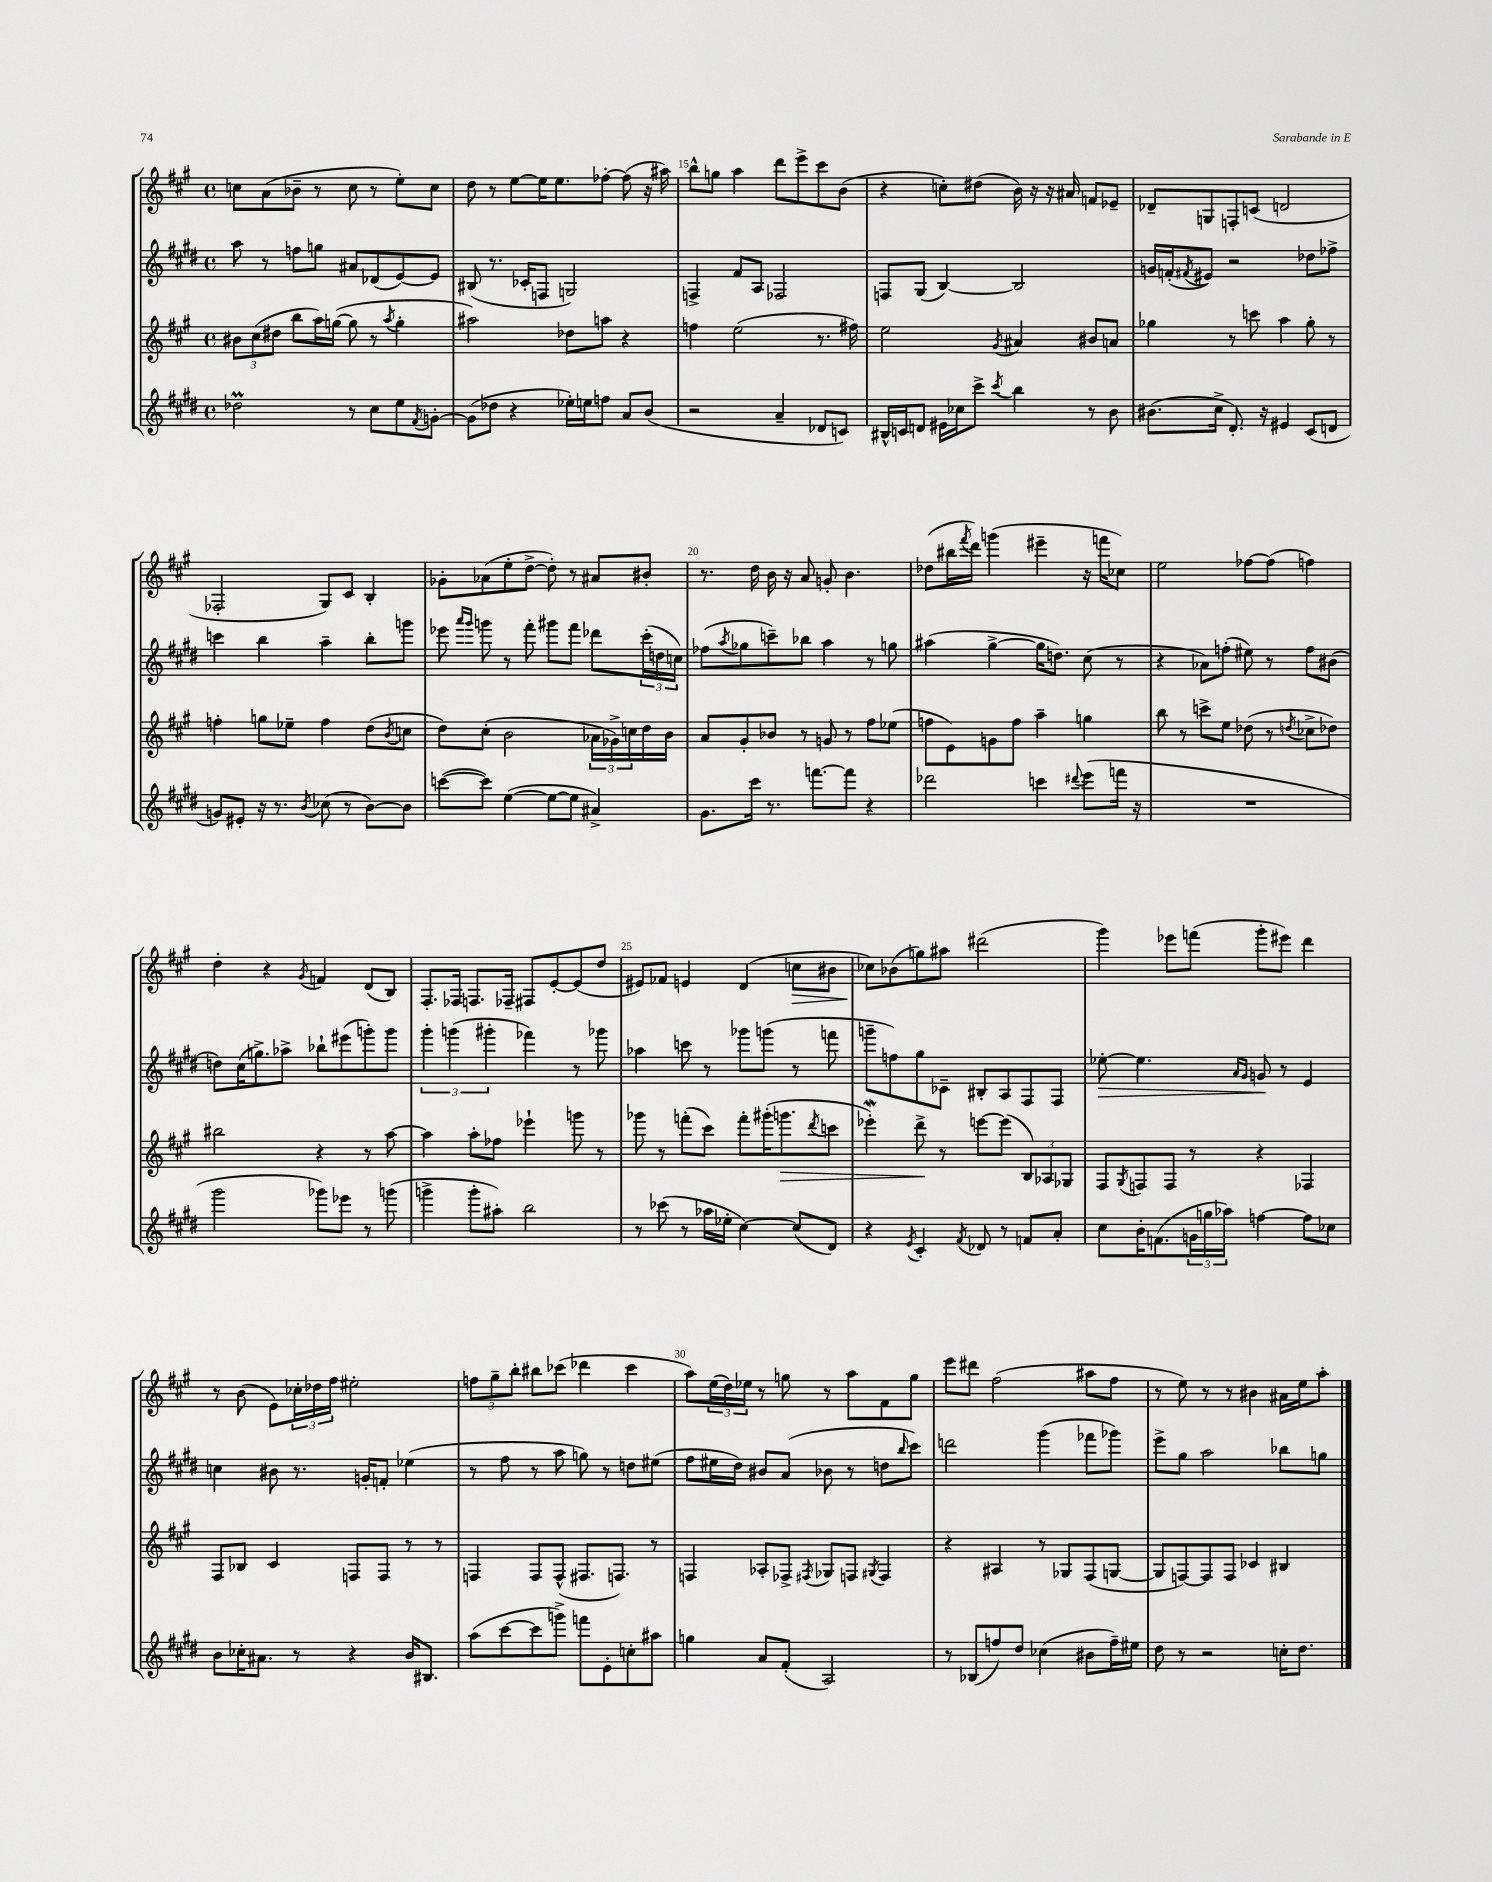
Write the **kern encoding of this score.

**kern	**kern	**kern	**kern
*staff4	*staff3	*staff2	*staff1
*clefG2	*clefG2	*clefG2	*clefG2
*k[f#c#g#d#]	*k[f#c#g#]	*k[f#c#g#d#]	*k[f#c#g#]
*M4/4	*M4/4	*M4/4	*M4/4
*met(c)	*met(c)	*met(c)	*met(c)
2dd-\	12b#\L	8aa\	8cc\L
.	(12cc#\	.	.
.	.	8r	(8a\
.	12dd#\J	.	.
.	8bb\L	8ff\L	8b-~\J
.	16aa\L)	8gg\J	8r
.	([16gg\JJ	.	.
8r	8gg\]	8a#/L	8cc\
8cc#\L	8r	(8d-/	8r
.	8qaa/	.	.
8ee\	4gg'\	[8e/)	8ee'\L)
8qf#/	.	.	.
[8g'\J	.	8e/]J	8cc\J
=	=	=	=
(8g\]L	2aa#\)	(8B#/	8dd\
8dd-\J	.	8.r	8r
4r	.	.	[8ee\L
.	.	16c-'/LK	.
.	.	8F/J	16ee\]K
.	.	.	8.ee\
16ee-'\LL)	8dd-\L	2G/)	.
16ee\J	.	.	.
8ff\J	8aa\J	.	[8ff-'\J
8a/L	4r	.	(8ff-\]
(8b/J	.	.	16r
.	.	.	16aa#\)
=	=	=	=
2r	4ff\	4F^/	8bb^^\L
.	.	.	8gg\J
.	(2ee\	8f#/L	4aa\
.	.	8A/J	.
4a~/	.	2F-/	8ddd\L
.	.	.	8eee^\
8d-/L	8.r	.	8ccc#\
8c/J)	.	.	(8b\J
.	16ff#\)	.	.
=	=	=	=
16B#^^/LL	2ee\	8F/L	4r
16c/J	.	.	.
8d/J	.	(8G#/J	.
16e#\LL	.	[4B/)	8cc'\L)
16cc-\J	.	.	.
8ccc#^\J	.	.	(8dd#\J
8qccc#/	8qg#/	.	.
4bb\	4a#/	2B/]	16b\)
.	.	.	16r
.	.	.	16r
.	.	.	16a#/
8r	8b#/L	.	8f/L
8b\	8a/J	.	8e-~/J
=	=	=	=
(8.b#\L	4gg-\	16g/LL	8d-~/L
.	.	(16f'/J	.
.	.	8qf#/	.
.	.	8e#/J)	8G/
16cc#^\Jk	.	.	.
8.d#'/)	8r	2r	8F'/
.	8ccc\	.	(8c/J
16r	.	.	.
4e#/	4aa\	.	2d/
(8c#/L	8gg-'\	8dd-\L	.
8d/J	8r	8ff-^\J	.
=	=	=	=
8g/L)	4ff'\	4ccc\	2F-'/
8e#'/J	.	.	.
16r	8gg\L	4bb\	.
8.r	.	.	.
.	8ee-~\J	.	.
8qb/	.	.	.
(8cc-\	4ff\	4aa~\	8G#/L)
8r	.	.	8c#/J
[8b\L)	(8dd\L	8bb'\L	4B'/
.	8qb/	.	.
8b\]J	8cc\J	8ggg\J	.
=	=	=	=
([8ccc\L	8dd\L)	8eee-\	8g-'\L
.	.	16qqaaa/LL	.
.	.	16qqggg#/JJ	.
8ccc\]J)	(8cc#'\J	8ggg\	(8a-\
([4ee\	2b\	8r	8ee'\
.	.	8fff#'\	[8dd^\J
8ee\_L	.	8ggg#\L	8dd'\])
8ee\]J	.	8fff#\J	8r
4a#^/)	24a-\LL	8ddd-\L	8a#/L
.	24g-^\)	.	.
.	24cc\	.	.
.	16dd\	(24ccc#'\L	8b#'/J
.	.	24dd\	.
.	16b\JJ	.	.
.	.	24cc\JJ)	.
=	=	=	=
8.g#\L	8a/L	(8ff-\L	8.r
.	.	8qaa/	.
.	8g#'/	8gg-\	.
16ccc#\Jk	.	.	16dd\
8.r	8b-/J	8ccc~\)	16b\
.	.	.	16r
.	8r	8bb-\J	8a/
[8.fff\L	.	.	.
.	8g/	4aa\	8g'/
8fff\]J	8r	.	4.b\
4r	8ff#\L	8r	.
.	(8ee-\J	8gg\	.
=	=	=	=
2ddd-\	8ff\L	(4aa#\	(8dd-\L
.	8e\)	.	16bb#\L
.	.	.	8qfff#/
.	.	.	16ddd\JJ)
.	8g\	[4gg#^\	(4ggg\
.	8ff\J	.	.
4ccc\	4aa~\	16gg#\]LK	4eee#~\
.	.	8.dd\J)	.
8qqddd#/	.	.	.
(8eee\L	4gg\	(8cc#\	16r
.	.	.	16fff\LK
16fff\Jk	.	8r	8cc-\J)
16r	.	.	.
=	=	=	=
1r	8bb\	4r	2ee\
.	8r	.	.
.	8ccc^\L	8a-\L)	.
.	8ee\J	(8ff'\J	.
.	(8dd-\	8ee#\)	[8ff-\L
.	8r	8r	(8ff-\]J
.	8qdd/	.	.
.	8cc-^\L	8ff\L	4ff\)
.	8dd-\J)	(8b#\J	.
=	=	=	=
2ggg#\	2bb#\	8dd\L)	4dd'\
.	.	(16cc#\K	.
.	.	8.gg^\)	.
.	.	.	4r
.	.	8aa-^\J	.
.	.	.	8qg#/
8ggg-\L)	4r	8bb-`\L	4f/
8eee-\J	.	(8eee#\	.
8r	8r	8ggg'\)	(8d/L
(8ggg\	[8aa\	8ggg\J	8B/J)
=	=	=	=
4ggg^\	4aa\]	6ggg#'\	8.F#'/L
.	.	(6ggg\	.
.	.	.	16F-/Jk
8ggg'\L	8aa'\L	.	8.F/L
.	.	6ggg#'\	.
8aa#'\J)	8ff-\J	.	.
.	.	.	16F-~/Jk
2bb\	4eee-`\	4fff-\)	8F#/L
.	.	.	[8e'/
.	8ggg\	8r	(8e/]
.	8r	8ggg-\	8dd/J
=	=	=	=
8r	8ggg-\	4aa-\	8e#/L)
(8ccc-\	8r	.	8f-/J
8r	(8fff'\L	8ccc\	4e/
16aa-\LL	8ccc#\J)	8r	.
16ee-'\JJ	.	.	.
[4cc#\)	8fff'\L	8ggg-\L	(4d/
.	(16ggg#'\K	(8ggg\J	.
.	8.ggg\	.	.
(8cc#/]L	.	8r	8cc\L
.	8qddd/	.	.
8d#/J)	8ccc\J	8fff\	8b#\J
=	=	=	=
4r	4eee-'\)	8ggg~\L	8cc-\L)
.	.	8ff\)	(8b-\
8qe/	.	.	.
4c#'/	8ddd^\	8gg#\	8gg\)
.	8r	8c-~\J	8aa#\J
8qf#/	.	.	.
8d-/	[8eee\L	8B#'/L	(2ddd#\
8r	(8eee\]J	8A/	.
8f/L	12B/L)	8F#/	.
.	12A-/	.	.
8a'/J	.	8F#/J	.
.	12G-/J	.	.
=	=	=	=
8cc#\L	8F#/L	[8ee-'\	4ggg#\)
.	8qG#/	.	.
16b'\K	8F/	4.ee-\]	.
(8.f\	.	.	.
.	8F/J	.	8eee-\L
24g\L	8r	.	(8fff\J
24gg\	.	.	.
24aa-\JJ)	.	.	.
.	.	16qqa/LL	.
.	.	16qqg#/JJ	.
[4ff\	4r	8g/	8ggg#'\L
.	.	8r	8eee#\J)
8ff\]L	4F-/	4e/	4ddd\
8cc-\J	.	.	.
=	=	=	=
8b\L	8F#/L	4cc\	8r
16cc-'\K	8B-/J	.	(8b\
8.a#\J	.	.	.
.	4c#/	8b#\	8e\L)
8r	.	8.r	24cc-'\L
.	.	.	24dd-\
.	.	.	24ff#\JJ
4r	8F/L	.	2ee#'\
.	.	16g'/LK	.
.	8F/J	8f'/J	.
16b/LK	8r	(4ee-\	.
8.B#/J	.	.	.
.	8r	.	.
=	=	=	=
(8aa\L	4F/	8r	12ff\L
.	.	.	12gg#~\
[8ccc#\	.	8ff#\	.
.	.	.	12bb'\J
8ccc#\]	8F/L	8r	8bb#\L
8ggg^\J)	(8F^^/J	8aa\	(8ccc-\J
8fff\L	8.F#/L	8gg\)	4ddd-\
8e'\	.	8r	.
.	8.F/J)	.	.
8cc'\	.	8dd\L	4ccc-\
8aa#\J	8r	(8ee#\J	.
=	=	=	=
4gg\	4F/	8ff#\L	8aa\L)
.	.	16ee#\L	(24ee\L
.	.	.	24dd\)
.	.	16dd#\JJ)	.
.	.	.	24ee-\JJ
8a/L	8A-'/L	8b#/L	8r
(8f#'/J	8F-^/J	(8a/J	8gg\
.	8qF#/	.	.
2A/)	8G-/L	8b-\	8r
.	8F/J	8r	8aa\L
.	8qG#/	.	.
.	4F/	8dd\L	8f#\
.	.	16qqbb/	.
.	.	8ccc#\J)	8gg\J
=	=	=	=
8r	4r	2ddd\	8eee\L
(8B-/L	.	.	8ddd#\J
8ff/)	4A#/	.	(2ff#\
8dd#/J	.	.	.
(4cc-\	8r	(4ggg#\	.
.	8G-/L	.	.
8b#\L	(8F#/	8fff-\L	8aa#\L
16ff~\L)	[8G/J	8ggg-\J)	8ff#\J
16ee#\JJ	.	.	.
=	=	=	=
8dd#\	8G/]L	8eee^\L	8r
8r	[8F/)	8gg#\J	8ee\)
2r	8F/]	2aa\	8r
.	8F/J	.	8r
.	4c-/	.	4b#\
16cc'\LK	4B#/	8bb-\L	16a#\LL
8.dd#\J	.	.	16ee\J
.	.	8gg\J	8aa'\J
==	==	==	==
*-	*-	*-	*-
